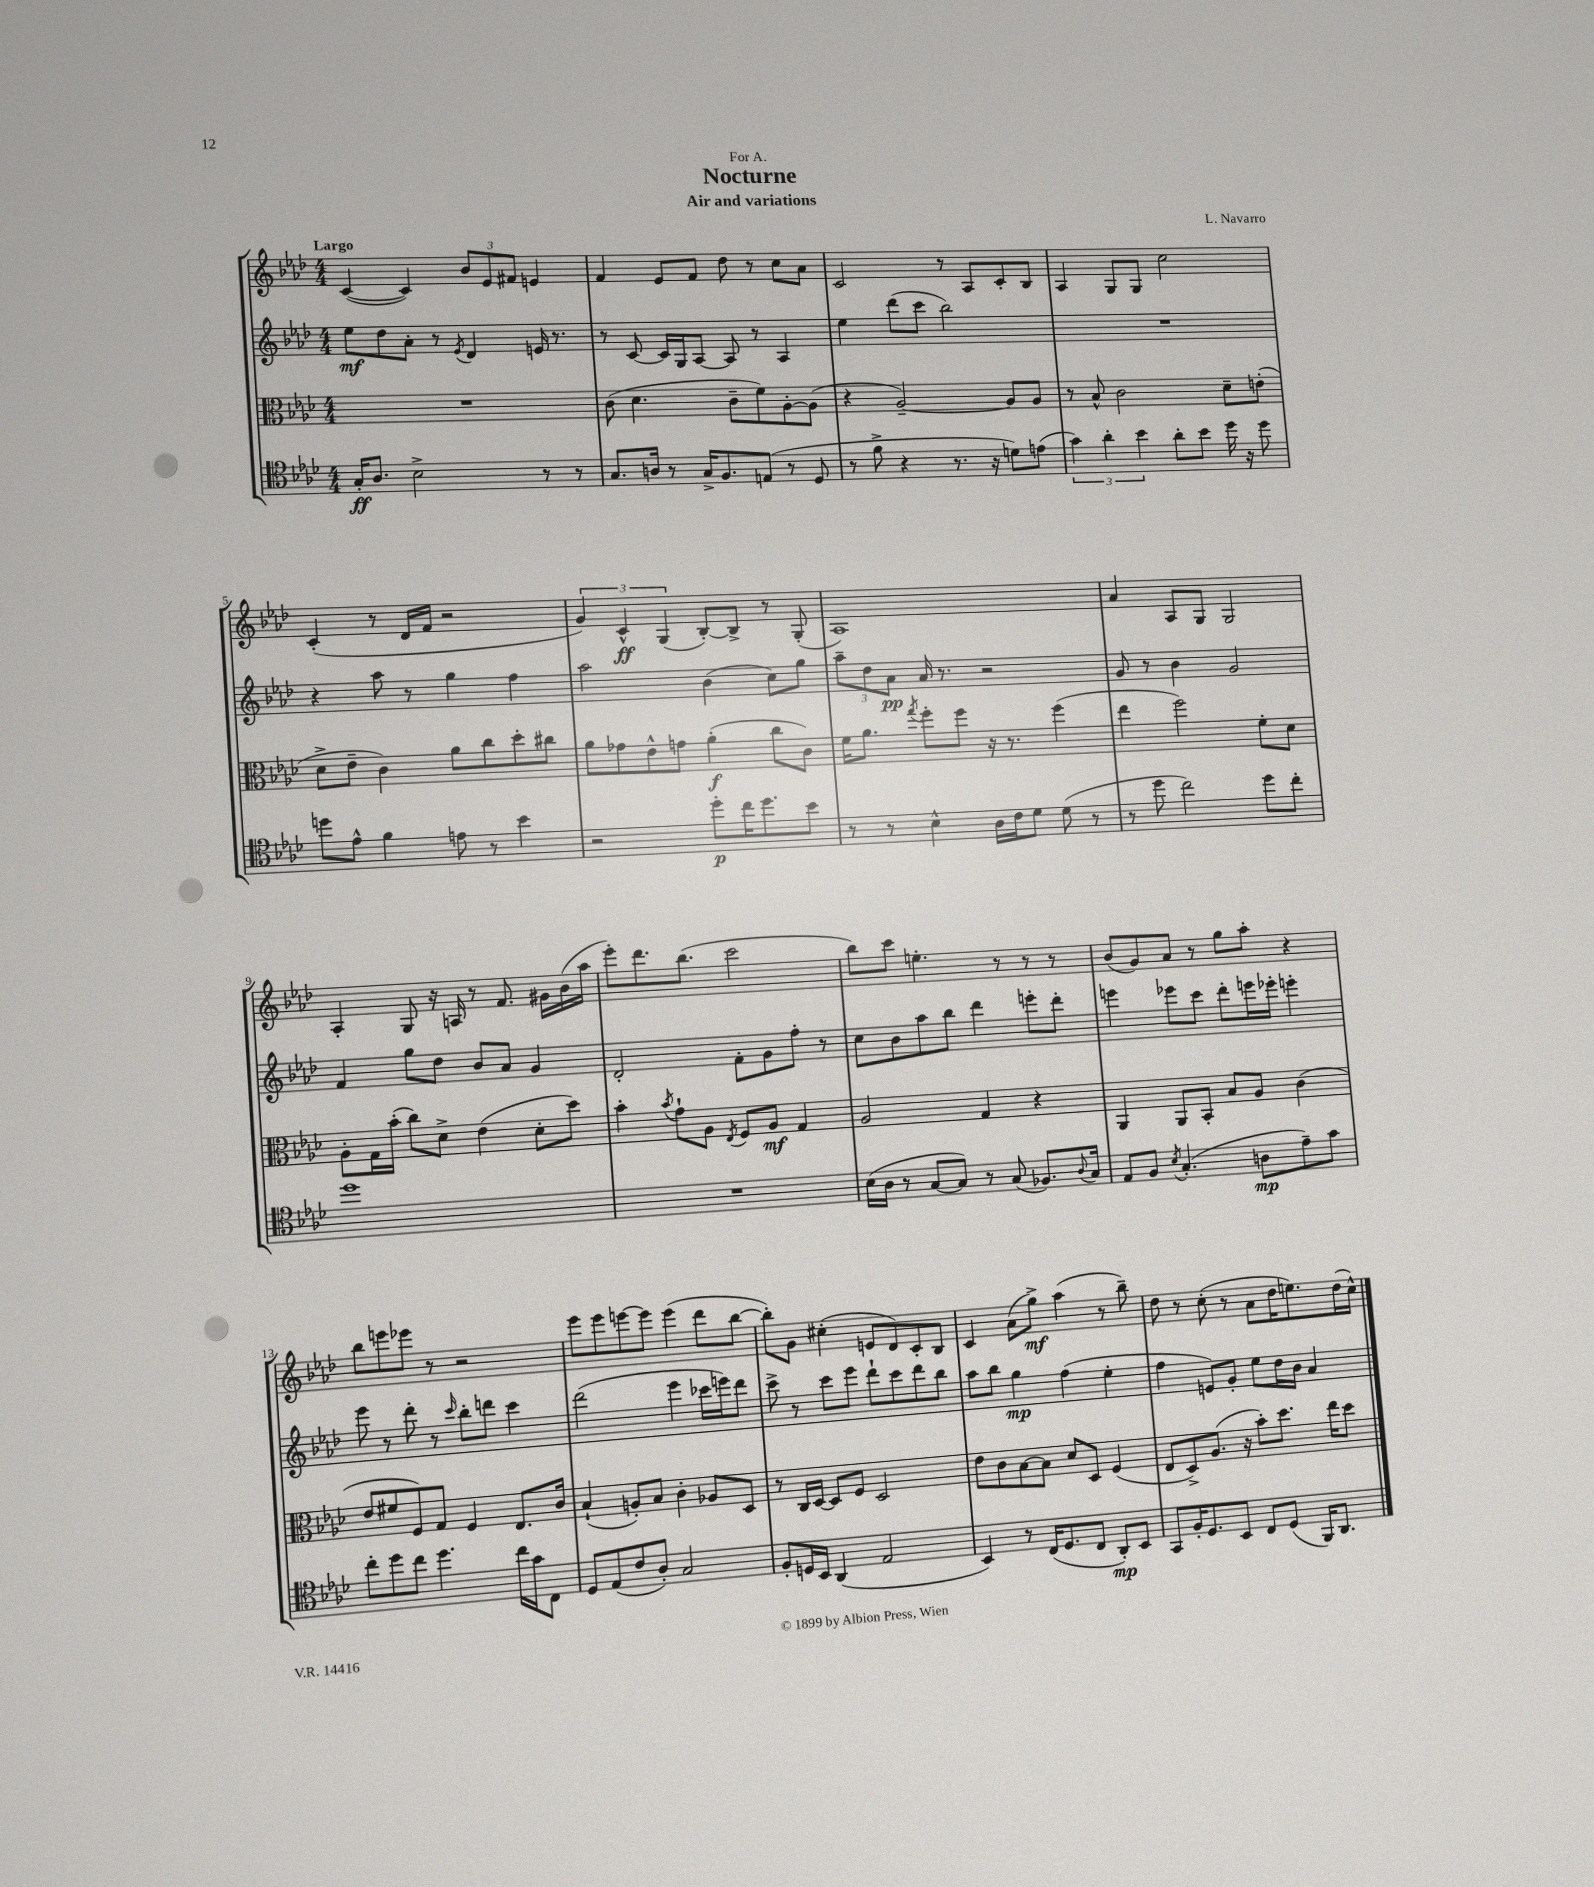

**kern	**dynam	**kern	**dynam	**kern	**dynam	**kern	**dynam
*part4	*part4	*part3	*part3	*part2	*part2	*part1	*part1
*staff4	*staff4	*staff3	*staff3	*staff2	*staff2	*staff1	*staff1
*clefC4	*	*clefC3	*	*clefG2	*	*clefG2	*
*k[b-e-a-d-]	*	*k[b-e-a-d-]	*	*k[b-e-a-d-]	*	*k[b-e-a-d-]	*
*M4/4	*	*M4/4	*	*M4/4	*	*M4/4	*
=1	=1	=1	=1	=1	=1	=1	=1
!	!	!	!	!	!	!LO:TX:a:B:t=Largo	!
16G'/KL	ff	1r	.	8ee-\L	mf	([4c/	.
8.A-/J	.	.	.	.	.	.	.
.	.	.	.	8dd-\	.	.	.
2B-^\	.	.	.	8a-'\J	.	4c/])	.
.	.	.	.	8r	.	.	.
.	.	.	.	8qe-/	.	.	.
.	.	.	.	4d-/	.	12b-/L	.
.	.	.	.	.	.	12e-/	.
.	.	.	.	.	.	12f#X/J	.
8r	.	.	.	16en/	.	4en/	.
.	.	.	.	8.r	.	.	.
8r	.	.	.	.	.	.	.
=2	=2	=2	=2	=2	=2	=2	=2
8.G/L	.	(8c\	.	8r	.	4f/	.
.	.	4.d-\	.	[8c/	.	.	.
16An/Jk	.	.	.	.	.	.	.
8r	.	.	.	16c/LL]	.	8e-/L	.
.	.	.	.	16G/J	.	.	.
16G^/KL	.	.	.	[8A-/J	.	8f/J	.
8.F/	.	.	.	.	.	.	.
.	.	8c~\L	.	8A-/]	.	8dd-\	.
(8En/J	.	8f\)	.	8r	.	8r	.
8r	.	[8A-'\	.	4A-/	.	8cc\L	.
8D-/	.	(8A-\J]	.	.	.	8a-\J	.
=3	=3	=3	=3	=3	=3	=3	=3
8r	.	4r	.	4ee-\	.	2c/	.
8f^\	.	.	.	.	.	.	.
4r	.	[2A-~/)	.	(8ddd-\L	.	.	.
.	.	.	.	8ccc\J	.	.	.
8.r	.	.	.	2bb-\)	.	8r	.
.	.	.	.	.	.	8A-/L	.
16r	.	.	.	.	.	.	.
8dn\L)	.	8A-/L]	.	.	.	8c'/	.
(8en\J	.	8A-/J	.	.	.	8B-/J	.
=4	=4	=4	=4	=4	=4	=4	=4
6g\)	.	8r	.	1r	.	4A-/	.
.	.	8B-^^/	.	.	.	.	.
6a-'\	.	.	.	.	.	.	.
.	.	2c\	.	.	.	8G/L	.
6b-\	.	.	.	.	.	.	.
.	.	.	.	.	.	8G/J	.
8a-'\L	.	.	.	.	.	2cc\	.
8b-\J	.	.	.	.	.	.	.
16dd-\	.	8d-~\L	.	.	.	.	.
16r	.	.	.	.	.	.	.
8dd-\	.	(8en'\J	.	.	.	.	.
!!LO:LB:g=z
=5	=5	=5	=5	=5	=5	=5	=5
8ddn\L	.	8d-^\L	.	4r	.	(4c'/	.
8e-^^\J	.	8e-~\J	.	.	.	.	.
4f\	.	4c\)	.	8aa-\	.	8r	.
.	.	.	.	8r	.	16d-/LL	.
.	.	.	.	.	.	16f/JJ	.
8en\	.	8a-\L	.	4gg\	.	2r	.
8r	.	8cc\	.	.	.	.	.
4b-\	.	8dd-'\	.	4ff\	.	.	.
.	.	8cc#X\J	.	.	.	.	.
=6	=6	=6	=6	=6	=6	=6	=6
2r	.	8a-\L	.	2aa-\	.	6g/)	.
.	.	8g-X\	.	.	.	.	.
.	.	.	.	.	.	6c^^/	ff
.	.	8e-^^\	.	.	.	.	.
.	.	.	.	.	.	(6G/	.
.	.	8gn\J	.	.	.	.	.
8dd-'\L	p	(4a-'\	f	(4b-\	.	[8B-'/L)	.
16cc\K	.	.	.	.	.	8B-^/J]	.
8.dd-\	.	.	.	.	.	.	.
.	.	8cc\L	.	8cc\L)	.	8r	.
8b-\J	.	8c\J)	.	8gg\J	.	(8G'/	.
=7	=7	=7	=7	=7	=7	=7	=7
8r	.	16f\KL	.	12aa-~\L	.	1A-)	.
.	.	8.a-\J	.	.	.	.	.
.	.	.	.	12dd-\	.	.	.
8r	.	.	.	.	.	.	.
.	.	.	.	12a-\J	pp	.	.
.	.	8qgg/	.	.	.	.	.
4B-^^\	.	8ff'\L	.	16a-/	.	.	.
.	.	.	.	8.r	.	.	.
.	.	8ff\J	.	.	.	.	.
16A-\LL	.	16r	.	2r	.	.	.
16c\J	.	8.r	.	.	.	.	.
8d-\J	.	.	.	.	.	.	.
(8d-\	.	(4ff\	.	.	.	.	.
8r	.	.	.	.	.	.	.
=8	=8	=8	=8	=8	=8	=8	=8
8r	.	4ee-\	.	8g/	.	4a-/	.
8dd-\	.	.	.	8r	.	.	.
2cc\)	.	2ff\)	.	4b-\	.	8A-/L	.
.	.	.	.	.	.	8G/J	.
.	.	.	.	2g/	.	2G/	.
8dd-\L	.	8f'\L	.	.	.	.	.
8cc'\J	.	8d-\J	.	.	.	.	.
!!LO:LB:g=z
=9	=9	=9	=9	=9	=9	=9	=9
1dd-	.	8A-'\L	.	4f/	.	4A-'/	.
.	.	16G\L	.	.	.	.	.
.	.	(16b-'\JJ	.	.	.	.	.
.	.	8cc\L)	.	8gg\L	.	8G/	.
.	.	8d-^\J	.	8dd-\J	.	16r	.
.	.	.	.	.	.	16An/	.
.	.	(4e-\	.	8b-/L	.	8r	.
.	.	.	.	8a-/J	.	8.f/	.
.	.	8d-'\L	.	4g/	.	.	.
.	.	.	.	.	.	16g#X\LL	.
.	.	8dd-\J)	.	.	.	(16b-\	.
.	.	.	.	.	.	16aa-\JJ	.
=10	=10	=10	=10	=10	=10	=10	=10
1r	.	4b-'\	.	2d-'/	.	8eee-'\L)	.
.	.	.	.	.	.	8.ddd-\	.
.	.	8qb-/	.	.	.	.	.
.	.	8g`\L	.	.	.	.	.
.	.	.	.	.	.	(8.bb-\J	.
.	.	8A-\J	.	.	.	.	.
.	.	8qE-/	.	.	.	.	.
.	.	8F/L	.	8f'\L	.	2ccc\	.
.	.	8A-/J	mf	8g\	.	.	.
.	.	4G/	.	8ff'\J	.	.	.
.	.	.	.	8r	.	.	.
=11	=11	=11	=11	=11	=11	=11	=11
(16B-\LL	.	2A-/	.	8cc\L	.	8bb-\L)	.
16A-\JJ	.	.	.	.	.	.	.
8r	.	.	.	8b-\	.	8ccc\J	.
[8G/L	.	.	.	8aa-\	.	4.een'\	.
8G/J])	.	.	.	8bb-\J	.	.	.
8r	.	4G/	.	4ddd-\	.	.	.
(8G/	.	.	.	.	.	8r	.
8.F-X/L)	.	4r	.	8eeen'\L	.	8r	.
.	.	.	.	8ddd-'\J	.	8r	.
8qqA-/	.	.	.	.	.	.	.
16G/Jk	.	.	.	.	.	.	.
=12	=12	=12	=12	=12	=12	=12	=12
8E-/L	.	4AA-/	.	4eeen\	.	(8b-/L	.
8F/J	.	.	.	.	.	8g/)	.
8qB-/	.	.	.	.	.	.	.
(4.G'/	.	8AA-/L	.	8eee-X\L	.	8a-/J	.
.	.	8BB-'/J	.	8ccc\J	.	8r	.
.	.	8B-/L	.	8ddd-'\L	.	8gg\L	.
8An\L	mp	8A-/J	.	16eeen\L	.	8aa-'\J	.
.	.	.	.	16eee-X'\JJ	.	.	.
8e-~\)	.	(4c\	.	4eeen'\	.	4r	.
8g\J	.	.	.	.	.	.	.
!!LO:LB:g=z
=13	=13	=13	=13	=13	=13	=13	=13
8cc'\L	.	8e-/L	.	8eee-\	.	8bb-\L	.
8dd-\	.	8f#X/	.	8r	.	8eeen\	.
8cc\J	.	8F/)	.	8ddd-'\	.	8eee-X\J	.
4.dd-\	.	8G/J	.	8r	.	8r	.
.	.	.	.	16qqccc/	.	.	.
.	.	4F/	.	8bb-'\L	.	2r	.
.	.	.	.	8dddn\J	.	.	.
16cc\LL	.	8.E-/L	.	4ccc\	.	.	.
16g\J	.	.	.	.	.	.	.
8C\J	.	.	.	.	.	.	.
.	.	16c/Jk	.	.	.	.	.
=14	=14	=14	=14	=14	=14	=14	=14
8D-/L	.	(4B-`/	.	(2ddd-\	.	8eee-\L	.
(8E-/	.	.	.	.	.	8eee-\	.
8c/	.	8An'/L)	.	.	.	[8eeen\	.
8A-'/J)	.	8B-/J	.	.	.	8eee\J]	.
2G/	.	4c'\	.	4eee-\	.	(4eee\	.
.	.	8A-X/L	.	16ccc-X\LL	.	8ddd-\L	.
.	.	.	.	16eeen\J)	.	.	.
.	.	8D-/J	.	8ddd-\J	.	[8bb-\J	.
=15	=15	=15	=15	=15	=15	=15	=15
8F'/L	.	8r	.	8ccc^\	.	8bb-'\L])	.
16Dn/L	.	16C/LL	.	8r	.	8g\J	.
16BB-/JJ	.	[16D-/JJ	.	.	.	.	.
(4AA-/	.	8D-/L]	.	8ccc\L	.	(4cc#X'\	.
.	.	8F/J	.	8eee-\J	.	.	.
2E-/	.	2D-/	.	8ddd-`\L	.	8en/L	.
.	.	.	.	8ccc\	.	8d-/)	.
.	.	.	.	8ddd-\	.	8c'/	.
.	.	.	.	8bb-\J	.	8B-/J	.
=16	=16	=16	=16	=16	=16	=16	=16
4BB-/)	.	8e-\L	.	8aa-\L	.	4c/	.
.	.	8c\	.	8bb-\J	.	.	.
8r	.	[8B-\	.	4gg\	mp	(8a-\L	.
(16C/KL	.	8B-\J]	.	.	.	8gg^\J)	mf
8.D-/	.	.	.	.	.	.	.
.	.	8d-/L	.	(4ff\	.	(4aa-\	.
8C/J	.	8D-/J	.	.	.	.	.
8AA-'/L)	mp	(4F/	.	4ee-'\	.	8r	.
8BB-/J	.	.	.	.	.	8bb-~\)	.
=17	=17	=17	=17	=17	=17	=17	=17
8GG/L	.	8E-/L	.	4ff\	.	8dd-\	.
16F'/K	.	8D-^/)	.	.	.	8r	.
8.D-/	.	.	.	.	.	.	.
.	.	(8.A-/J	.	8en/L)	.	(8cc'\	.
8BB-/J	.	.	.	8g'/J	.	8r	.
.	.	16r	.	.	.	.	.
8C/L	.	8b-'\L)	.	8ee-\L	.	8a-\L	.
(8D-/J	.	8.dd-\J	.	16dd-\L	.	16dd-\K	.
.	.	.	.	16b-\JJ	.	8.een\)	.
16FF/KL)	.	.	.	4a-/	.	.	.
8.AA-/J	.	16ee-\KL	.	.	.	.	.
.	.	8dd-\J	.	.	.	(16dd-\L	.
.	.	.	.	.	.	16cc^^\JJ)	.
==	==	==	==	==	==	==	==
*-	*-	*-	*-	*-	*-	*-	*-
